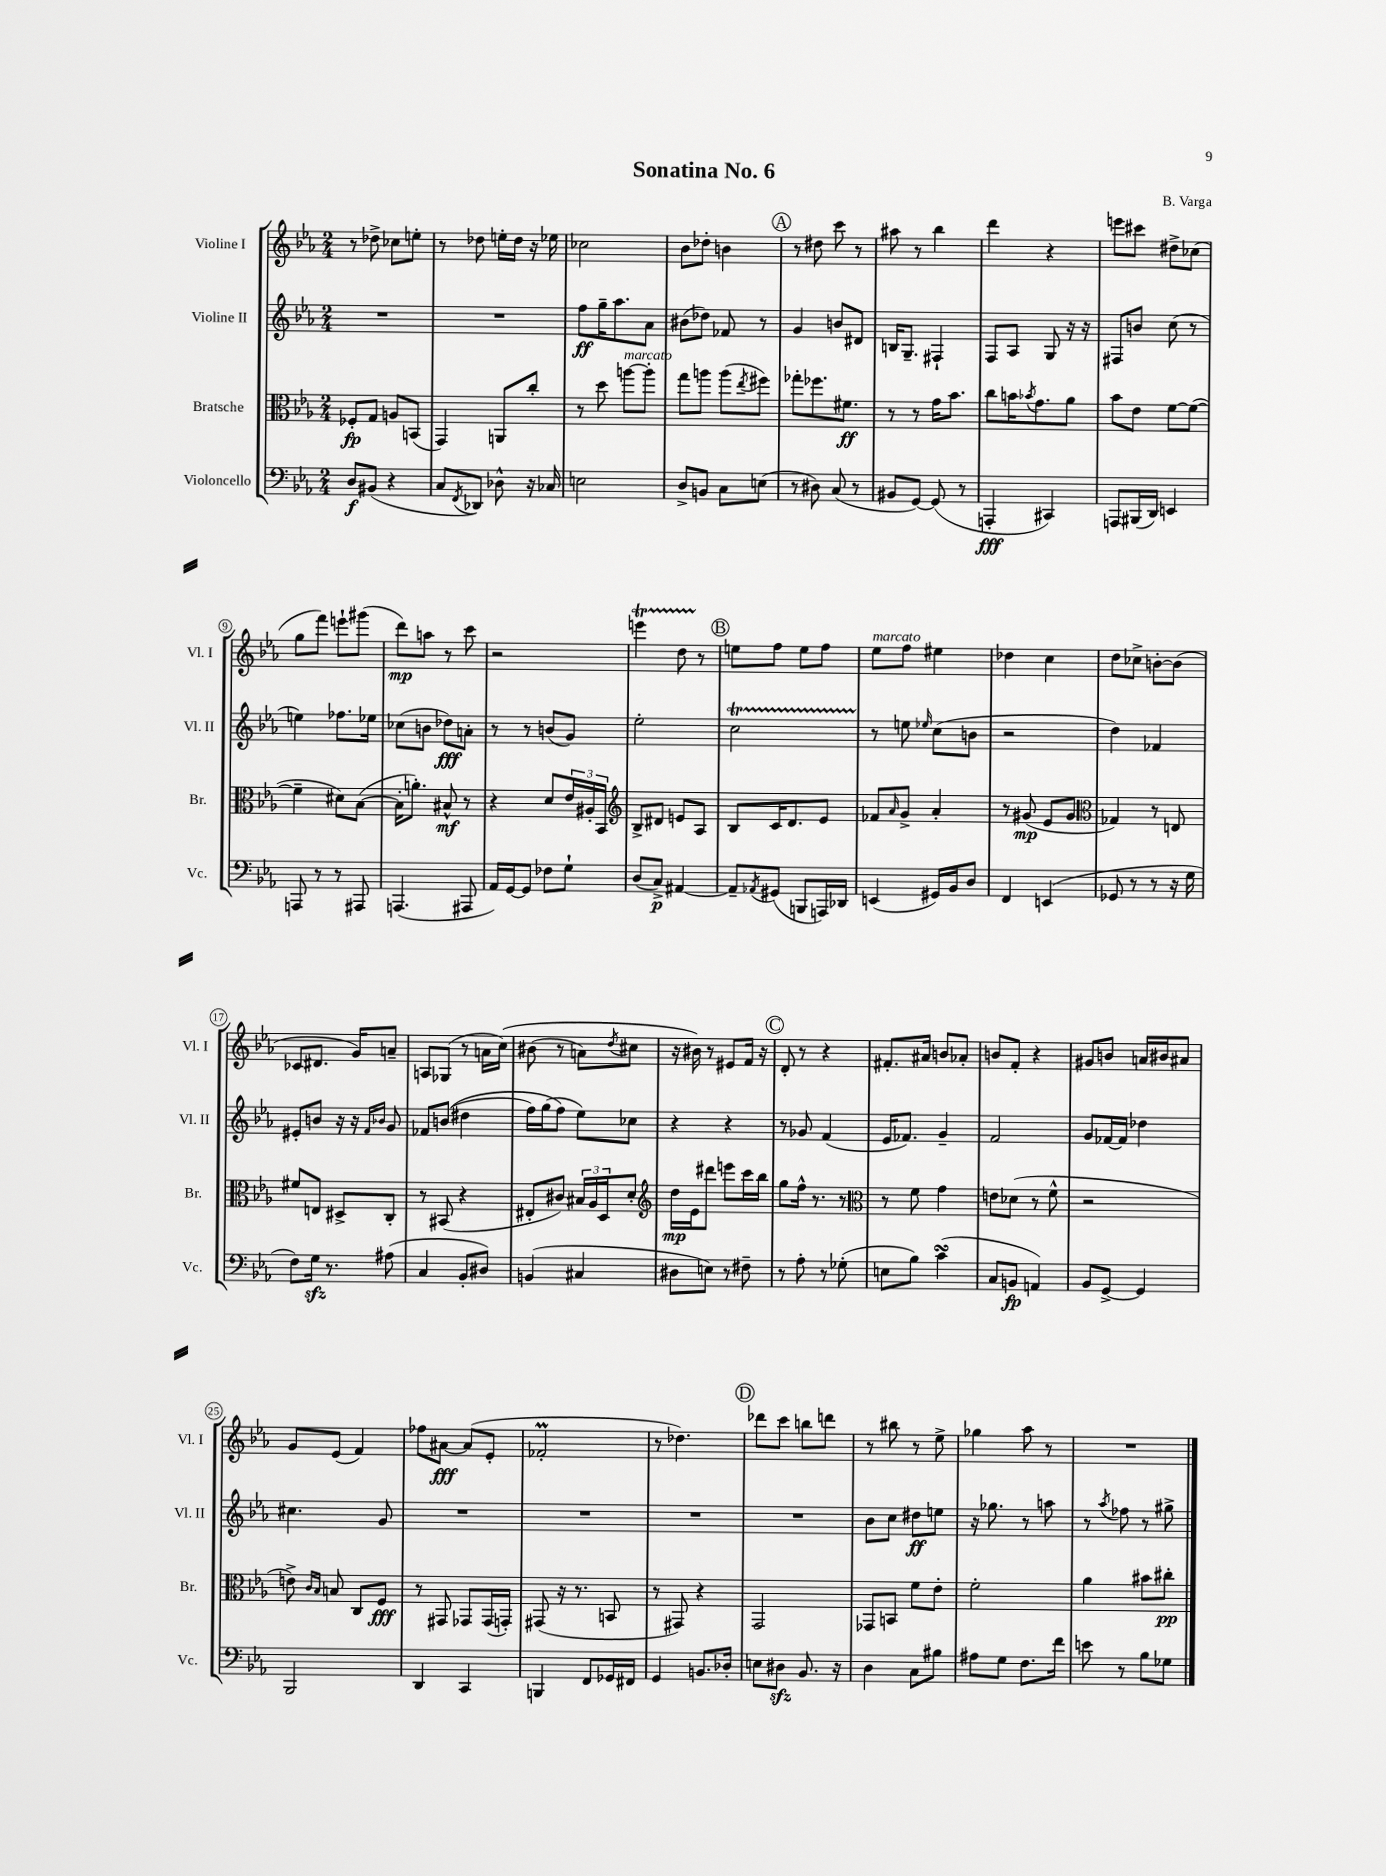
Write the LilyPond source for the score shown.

\header { title = "Sonatina No. 6" composer = "B. Varga" }
<<
\new StaffGroup <<
\new Staff = "s0" \with { instrumentName = "Violine I" shortInstrumentName = "Vl. I" } {
    \clef treble \key ees \major \numericTimeSignature \time 2/4
    r8 des''8-> ces''8 e''8-. |
    r8 des''8 e''16-. des''16 r16 ees''16 |
    ces''2 |
    bes'8 des''8-. b'4 |
    \mark \markup { \circle "A" } r8 dis''8 c'''8 r8 |
    ais''8 r8 bes''4 |
    d'''4 r4 |
    e'''8 cis'''8 dis''8-> ces''8( |
    g''8 f'''8) e'''8-! gis'''8( |
    d'''8\mp) a''8 r8 c'''8 |
    r2 |
    e'''4\startTrillSpan d''8 r8\stopTrillSpan |
    \mark \markup { \circle "B" } e''8 f''8 e''8 f''8 |
    ees''8^\markup { \italic "marcato" } f''8 eis''4 |
    des''4 c''4 |
    d''8 ces''8-> b'8~-. b'8( |
    ces'8 dis'8. g'16) a'8-- |
    a8 ges8( r8 a'16 c''16)\( |
    bis'8( r8 a'8) \acciaccatura { d''8 } cis''8 |
    r16 bis'16\) r8 eis'8 f'16 r16 |
    \mark \markup { \circle "C" } d'8-. r8 r4 |
    fis'8.-. ais'16 b'8 aes'8-. |
    b'8 f'8-. r4 |
    gis'8 b'8 a'16 bis'16 ais'8 |
    g'8 ees'8( f'4) |
    fes''8 ais'8~\fff ais'8( ees'8-. |
    fes'2-.\prall |
    r8 des''4.) |
    \mark \markup { \circle "D" } des'''8 c'''8 b''8 d'''8 |
    r8 bis''8 r8 ees''8-> |
    ges''4 aes''8 r8 |
    R2 \bar "|." |
}
\new Staff = "s1" \with { instrumentName = "Violine II" shortInstrumentName = "Vl. II" } {
    \clef treble \key ees \major \numericTimeSignature \time 2/4
    R2 |
    R2 |
    f''8\ff g''16-- aes''8. aes'8 |
    bis'8( des''8) fes'8 r8 |
    \mark \markup { \circle "A" } g'4 b'8 dis'8 |
    b16 g8.-- fis4-! |
    f8 aes8 g8 r16 r16 |
    fis8 b'8 c''8( r8 |
    e''4) fes''8. ees''16 |
    ces''8( b'8 des''8\fff) a'8-. |
    r8 r8 b'8( g'8) |
    ees''2-. |
    \mark \markup { \circle "B" } c''2\startTrillSpan |
    r8\stopTrillSpan e''8 \grace { ees''16 } c''8( b'8 |
    r2 |
    d''4) fes'4 |
    eis'8-. b'8 r16 r16 \grace { f'16 bes'16 } g'8 |
    fes'8 b'8(\( dis''4 |
    f''16) g''16( f''8\) ees''8) ces''8 |
    r4 r4 |
    \mark \markup { \circle "C" } r8 ges'8 f'4( |
    ees'16 fes'8.) g'4-- |
    f'2 |
    g'8 fes'16~ fes'16 des''4 |
    cis''4. g'8 |
    R2 |
    R2 |
    R2 |
    \mark \markup { \circle "D" } R2 |
    bes'8 c''8 dis''8\ff e''8 |
    r16 ges''8. r8 a''8 |
    r8 \acciaccatura { aes''8 } fes''8 r8 gis''8-> \bar "|." |
}
\new Staff = "s2" \with { instrumentName = "Bratsche" shortInstrumentName = "Br." } {
    \clef alto \key ees \major \numericTimeSignature \time 2/4
    fes8-.\fp g8 a8 b,8( |
    g,4) a,8 c''8-. |
    r8 d''8 a''8~^\markup { \italic "marcato" } a''8-. |
    g''8 a''8 a''8( \acciaccatura { ees''8 } fis''8) |
    \mark \markup { \circle "A" } ges''8-. fes''8. fis'8.\ff |
    r8 r8 g'16 bes'8. |
    c''8 b'16 \acciaccatura { bes'8 } g'8. aes'8 |
    bes'8 ees'8 f'8~ f'8~( |
    f'4-- dis'8) bes8~( |
    bes16-. a'8.-.) bis8-^\mf r8 |
    r4 d'8 \tuplet 3/2 { ees'16 ais16-. bes,16 } |
    \clef treble bes8-> dis'8 e'8 aes8 |
    \mark \markup { \circle "B" } bes8 c'16 d'8. ees'8 |
    fes'8 \grace { aes'16 } g'8-> aes'4-. |
    r8 gis'8\mp( ees'8 gis'8 |
    \clef alto ges4) r8 e8 |
    fis'8 e8 dis8-> c8-. |
    r8 bis,8( r4 |
    eis8-. cis'8) \tuplet 3/2 { bis16 aes16 d16 } d'8-. |
    \clef treble d''16\mp ees'16 dis'''8 e'''8 c'''16 bes''16 |
    \mark \markup { \circle "C" } g''8 f''16-^ r8. r8 |
    \clef alto r8 f'8 g'4 |
    e'8 des'8( r8 f'8-^ |
    r2 |
    e'8->) \grace { c'16 bes16 } b8 c8 f8\fff |
    r8 gis,8 ges,8 ges,16( g,16-.) |
    gis,8( r16 r8. b,8 |
    r8 gis,8) r4 |
    \mark \markup { \circle "D" } g,2 |
    ges,8 b,8 f'8 ees'8-. |
    f'2-. |
    aes'4 bis'8 cis''8-.\pp \bar "|." |
}
\new Staff = "s3" \with { instrumentName = "Violoncello" shortInstrumentName = "Vc." } {
    \clef bass \key ees \major \numericTimeSignature \time 2/4
    d8\f bis,8( r4 |
    c8 \acciaccatura { f,8 } des,8) des8-^ r16 ces16 |
    e2 |
    d8-> b,8 c8 e8( |
    \mark \markup { \circle "A" } r8 dis8) c8( r8 |
    bis,8 g,8~) g,8( r8 |
    a,,4-.\fff cis,4) |
    a,,8 bis,,16( d,16) e,4 |
    a,,8 r8 r8 ais,,8 |
    a,,4.( ais,,8 |
    aes,16) g,16~ g,8 fes8 g8-! |
    d8( c8->\p) ais,4~ |
    \mark \markup { \circle "B" } ais,8-- \acciaccatura { aes,8 } gis,8( b,,8 a,,16) des,16 |
    e,4( gis,16) bes,16 d8 |
    f,4 e,4( |
    ges,8 r8 r8 r16 g16 |
    f8) g16\sfz r8. ais8( |
    c4 bes,8-. dis8) |
    b,4( cis4 |
    dis8 e8) r8 fis8-- |
    \mark \markup { \circle "C" } r8 aes8-. r8 ges8-.( |
    e8 bes8) c'4\turn( |
    c8 b,8\fp a,4) |
    bes,8 g,8~-> g,4 |
    bes,,2 |
    d,4 c,4 |
    b,,4 f,8 ges,16 fis,16 |
    g,4 b,8. des16-. |
    \mark \markup { \circle "D" } e8 dis8\sfz bes,8. r16 |
    d4 c8 bis8 |
    ais8 g8 f8. f'16 |
    e'8 r8 bes8 ges8 \bar "|." |
}
>>
>>
\layout { \context { \Score \override BarNumber.stencil = #(make-stencil-circler 0.1 0.3 ly:text-interface::print) } }
